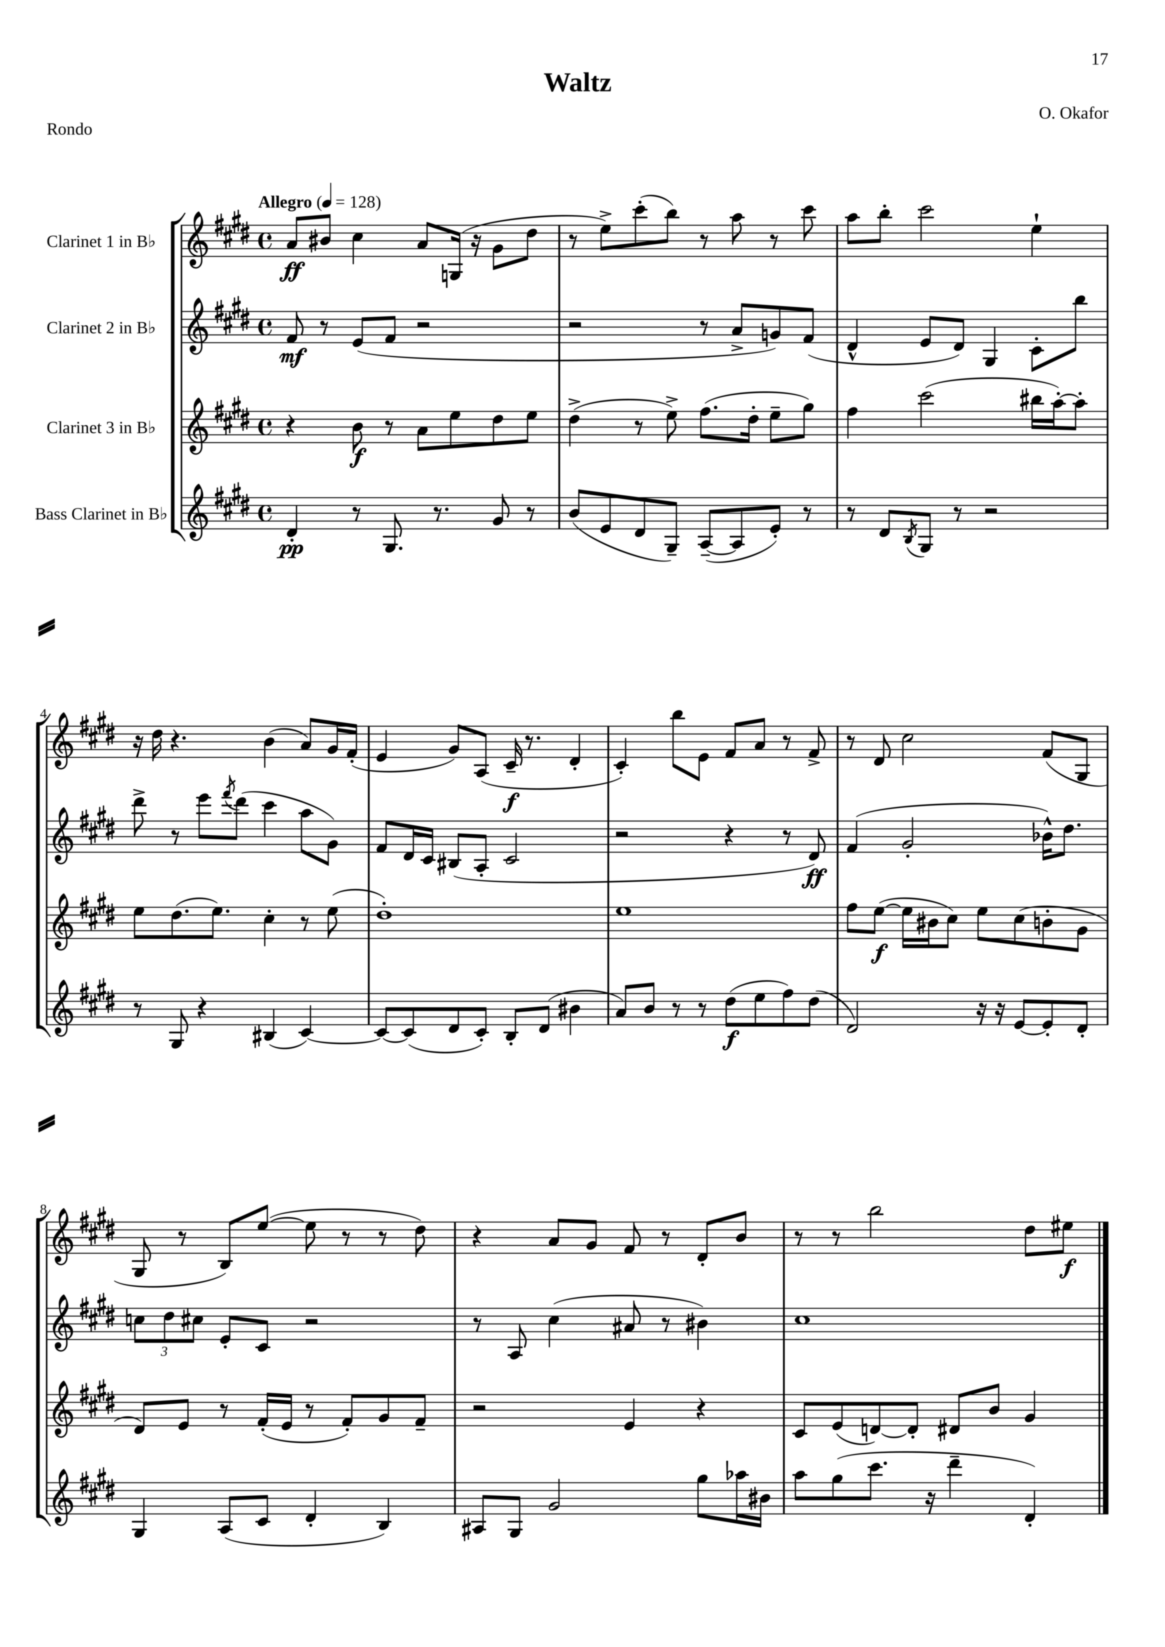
\header { title = "Waltz" composer = "O. Okafor" piece = "Rondo" }
<<
\new StaffGroup <<
\new Staff = "s0" \with { instrumentName = "Clarinet 1 in Bb" } {
    \clef treble \key e \major \defaultTimeSignature \time 4/4 \tempo "Allegro" 4 = 128
    a'8\ff bis'8 cis''4 a'8 g16( r16 gis'8 dis''8 |
    r8 e''8->) cis'''8-.( b''8) r8 a''8 r8 cis'''8 |
    a''8 b''8-. cis'''2 e''4-! |
    r16 dis''16 r4. b'4( a'8) gis'16 fis'16-.( |
    e'4 gis'8) a8( cis'16--\f r8. dis'4-. |
    cis'4-.) b''8 e'8 fis'8 a'8 r8 fis'8-> |
    r8 dis'8 cis''2 fis'8( gis8 |
    gis8 r8 b8) e''8~( e''8 r8 r8 dis''8) |
    r4 a'8 gis'8 fis'8 r8 dis'8-. b'8 |
    r8 r8 b''2 dis''8 eis''8\f \bar "|." |
}
\new Staff = "s1" \with { instrumentName = "Clarinet 2 in Bb" } {
    \clef treble \key e \major \defaultTimeSignature \time 4/4
    fis'8\mf r8 e'8( fis'8 r2 |
    r2 r8 a'8-> g'8) fis'8( |
    dis'4-^ e'8 dis'8) gis4 cis'8-. b''8 |
    dis'''8-> r8 e'''8 \acciaccatura { fis'''8 } dis'''8( cis'''4 a''8 gis'8) |
    fis'8 dis'16 cis'16 bis8( a8-. cis'2 |
    r2 r4 r8 dis'8\ff) |
    fis'4( gis'2-. bes'16-^) dis''8. |
    \tuplet 3/2 { c''8 dis''8 cis''8 } e'8-. cis'8 r2 |
    r8 a8 cis''4( ais'8 r8 bis'4) |
    cis''1 \bar "|." |
}
\new Staff = "s2" \with { instrumentName = "Clarinet 3 in Bb" } {
    \clef treble \key e \major \defaultTimeSignature \time 4/4
    r4 b'8\f r8 a'8 e''8 dis''8 e''8 |
    dis''4->( r8 e''8->) fis''8.( dis''16-. e''8-- gis''8) |
    fis''4 cis'''2( bis''16 a''16~-.) a''8-. |
    e''8 dis''8.( e''8.) cis''4-. r8 e''8( |
    dis''1-.) |
    e''1 |
    fis''8 e''8~\f( e''16 bis'16 cis''8) e''8 cis''8( b'8-. gis'8 |
    dis'8) e'8 r8 fis'16-.( e'16 r8 fis'8-.) gis'8 fis'8-- |
    r2 e'4 r4 |
    cis'8 e'8( d'8~) d'8-. dis'8 b'8 gis'4 \bar "|." |
}
\new Staff = "s3" \with { instrumentName = "Bass Clarinet in Bb" } {
    \clef treble \key e \major \defaultTimeSignature \time 4/4
    dis'4-.\pp r8 gis8. r8. gis'8 r8 |
    b'8( e'8 dis'8 gis8--) a8~--( a8 e'8-.) r8 |
    r8 dis'8 \acciaccatura { b8 } gis8 r8 r2 |
    r8 gis8 r4 bis4( cis'4~) |
    cis'8~ cis'8( dis'8 cis'8-.) b8-. dis'8( bis'4 |
    a'8) b'8 r8 r8 dis''8\f( e''8 fis''8) dis''8( |
    dis'2) r16 r16 e'8~ e'8-. dis'8-. |
    gis4 a8( cis'8 dis'4-. b4) |
    ais8 gis8 gis'2 gis''8 aes''16 bis'16 |
    a''8 gis''8( cis'''8. r16 dis'''4-- dis'4-.) \bar "|." |
}
>>
>>
